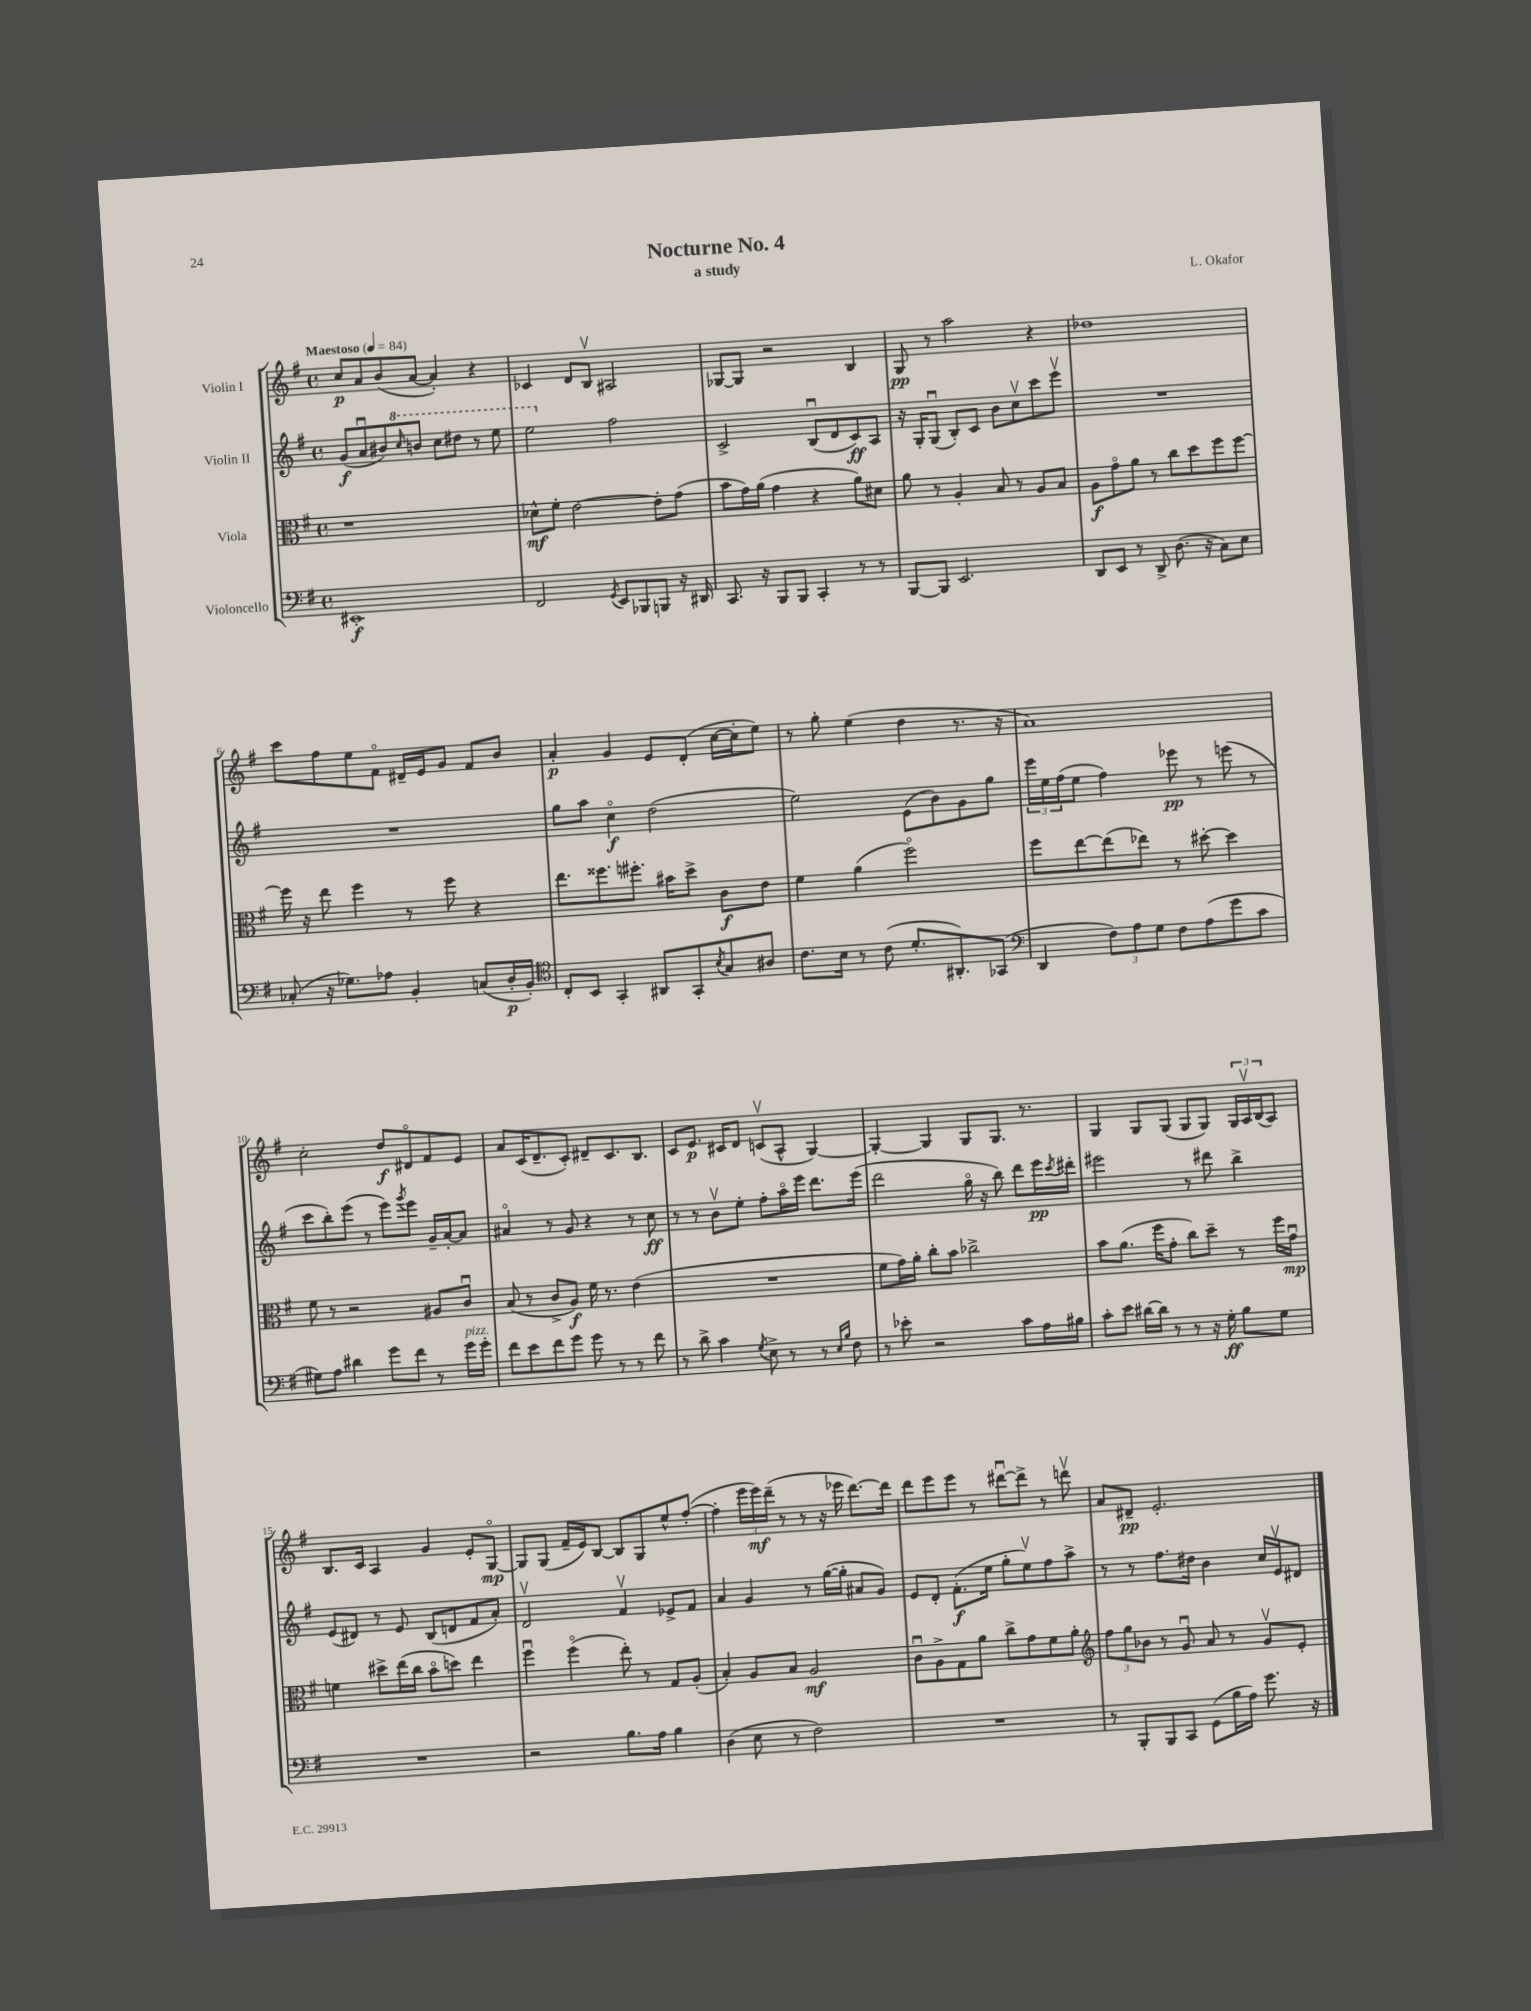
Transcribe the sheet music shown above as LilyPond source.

\header { title = "Nocturne No. 4" composer = "L. Okafor" subtitle = "a study" }
<<
\new StaffGroup <<
\new Staff = "s0" \with { instrumentName = "Violin I" } {
    \clef treble \key g \major \defaultTimeSignature \time 4/4 \tempo "Maestoso" 4 = 84
    c''8\p a'8 b'8( a'8~ a'4-.) r4 |
    ces'4 d'8 b8\upbow ais2 |
    ges8~ ges8 r2 b4 |
    g8\pp r8 a''2 r4 |
    des''1 |
    c'''8 fis''8 e''8 fis'8\flageolet dis'16-- e'16 g'8 fis'8 b'8 |
    a'4-.\p g'4 e'8 d'8-.( c''16~ c''16-. e''8) |
    r8 g''8-. e''4( d''4 r8. r16 |
    a'1) |
    c''2-. d''8\f dis'8\flageolet fis'8 e'8 |
    a'8 c'16( d'8.-- c'8-.) dis'8-- c'8. b8. |
    c'8 e'8.\p cis'16 d'8 c'8\upbow( a8-^ g4~) |
    g4~-. g4 g8 g8. r8. |
    g4 g8 g8( g8 g8) \tuplet 3/2 { g16 a16\upbow b16( } a8) |
    b8. c'16 a4 g'4 e'8-. g8~\flageolet\mp |
    g8 g8( fis'16-- e'16) b8~ b8 g8 e''8-^ fis''8~-.( |
    fis''4-. \tuplet 3/2 { e'''16 e'''16\mf) d'''16--( } r8 r8 r16 ees'''16 d'''8.~) d'''16 |
    d'''8 e'''8 e'''8 r8 dis'''8~\downbow dis'''8-> r8 d'''8\upbow |
    a'8 dis'8--\pp e'2.-. \bar "|." |
}
\new Staff = "s1" \with { instrumentName = "Violin II" } {
    \clef treble \key g \major \defaultTimeSignature \time 4/4
    g'8\f( a'8\downbow bis'8) \ottava #1 \grace { c'''16 } b''!8 c'''8 dis'''8 r8 e'''8 |
    e'''2 \ottava #0 fis''2 |
    c'2-> b8\downbow( d'8 c'8\ff) a8 |
    r16 g16-. g8\downbow( b8-.) c'8 b'8 c''8\upbow c'''8 e'''8\upbow |
    R1 |
    R1 |
    g''8 a''8 c''4\flageolet\f d''2( |
    e''2) e'8( b'8) g'8 g''8 |
    \tuplet 3/2 { e'''16 e''16 fis''16( } e''8 fis''4) ees'''8\pp r8 e'''8( r8 |
    c'''8 b''8-.) e'''8( r8 e'''8) \acciaccatura { g'''8 } e'''8 g'16-- a'16~-. a'8 |
    ais'4\flageolet r8 g'8 r4 r8 c''8\ff |
    r8 r8 b'8\upbow e''8-. fis''8-. a''16\flageolet e'''16 d'''8. e'''16( |
    d'''2 g''16\flageolet r16 b''8) d'''8 e'''16\pp \acciaccatura { c'''8 } dis'''16-. |
    eis'''2 r8 dis'''8 b''4-> |
    e'8( dis'8) r8 e'8 b8( d'8 fis'8 a'8-.) |
    d'2\upbow fis'4\upbow ees'8-> fis'8 |
    a'4 g'4 r8 g''16~( g''16-. ais'8 g'8) |
    e'8 d'8-. fis'8.-.\f( e''16 g''8-. e''8\upbow) fis''8 a''8-> |
    r8 r8 fis''8. dis''16 b'4 c''16 e'16\upbow dis'8 \bar "|." |
}
\new Staff = "s2" \with { instrumentName = "Viola" } {
    \clef alto \key g \major \defaultTimeSignature \time 4/4
    r1 |
    des'8-^\mf fis'8-. e'2~ e'8-. g'8( |
    b'8 g'16) a'16( g'4 r4 a'8) dis'8 |
    a'8 r8 a4-. b8 r8 a8 b8 |
    a8\f g'8\flageolet a'8 r8 c''8 d''8 fis''8 fis''8~ |
    fis''16 r16 e''8 fis''4 r8 fis''8 r4 |
    e''8. fisis''8. fis''8.-. bis'16 d''8-> c'8\f e'8 |
    fis'4 a'4( fis''2\flageolet) |
    fis''8 e''8~ e''8( ees''8) r8 dis''8~-. dis''4 |
    fis'8 r8 r2 ais8 c'8\downbow |
    b8( r8 c'8-> a8\f) fis'16 r8. e'4( |
    R1 |
    fis'8 g'16) a'16-. c''8-. b'8 ces''2-> |
    b'8 a'8.( fis''16 g'8-. c''8) d''8-- r8 fis''16 g'16\downbow\mp |
    f'4 dis''8-> e''16( c''16 b'8\flageolet d''8) e''4 |
    fis''4\downbow fis''4\flageolet( e''8-.) r8 g8 a8-.( |
    b4-.) a8 b8 a2\mf |
    c'8\downbow a8-> g8 a'8 c''8-> g'8 fis'8 a'8-. |
    \clef treble \tuplet 3/2 { fis''8 g''8 bes'8 } r8 g'8\downbow a'8 r8 g'8\upbow e'8-. \bar "|." |
}
\new Staff = "s3" \with { instrumentName = "Violoncello" } {
    \clef bass \key g \major \defaultTimeSignature \time 4/4
    eis,1-.\f |
    fis,2 \acciaccatura { g,8 } e,8 bes,,8 b,,8 r16 dis,16 |
    c,8. r16 b,,8 b,,8 c,4-. r8 r8 |
    b,,8~ b,,8 e,2. |
    d,8 e,8 r8 d,8-> d8.( r16 c8) e8 |
    ces8-.( r16 ges8.) aes8 b,4-. c8( d16-.\p b,16-.) |
    \clef tenor c8-. b,8 g,4-. ais,8 g,8-. \acciaccatura { b8 } g8 ais8 |
    c'8. b16 r8 c'8( d'8.-. ais,8.-.) ges,8( |
    \clef bass d,4 \tuplet 3/2 { fis8) a8 g8 } fis8 a8( g'8 c'8 |
    gis8) a8 dis'4 g'8 fis'8 r8 g'16^\markup { \italic "pizz." } g'16-. |
    fis'8 e'8 fis'8 g'8 g'8 r8 r8 fis'8 |
    r8 d'8-> c'4 \acciaccatura { g8 } e8-> r8 r8 \grace { e16 b16 } fis8 |
    r8 ees'8-. r2 c'8 a16 bis16 |
    c'8-. e'8 dis'16~ dis'16 r8 r8 r16 g16-.\ff b8 g8 |
    R1 |
    r2 b8. a16 b4 |
    d4( e8 r8 fis2) |
    R1 |
    r8 b,,8-. b,,8 c,8 g,8( b16 a16) g'8. r16 \bar "|." |
}
>>
>>
